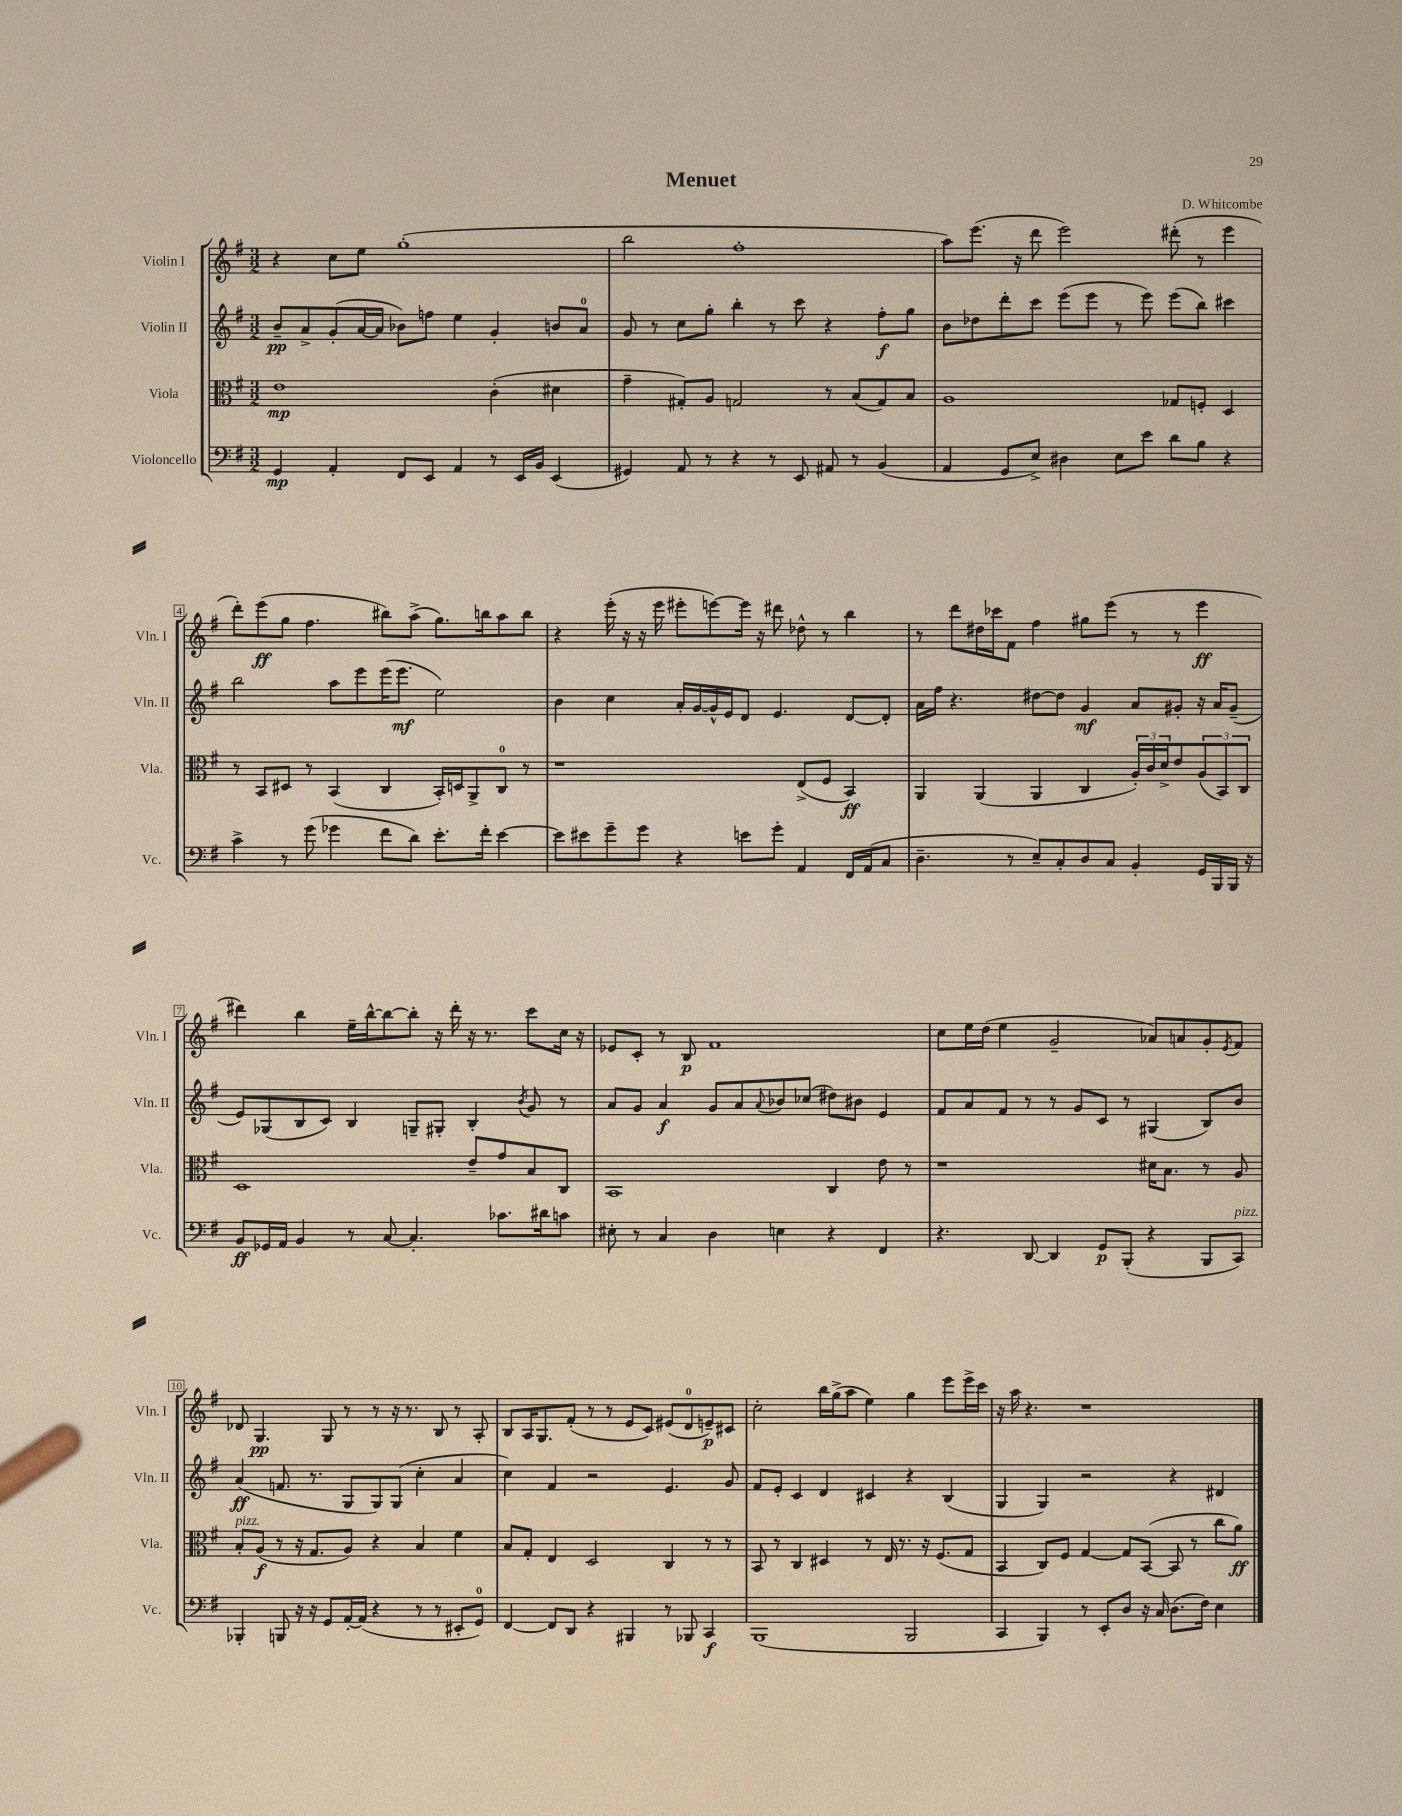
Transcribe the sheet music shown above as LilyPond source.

\header { title = "Menuet" composer = "D. Whitcombe" }
<<
\new StaffGroup <<
\new Staff = "s0" \with { instrumentName = "Violin I" shortInstrumentName = "Vln. I" } {
    \clef treble \key g \major \numericTimeSignature \time 3/2
    r4 c''8 e''8 g''1-.( |
    b''2 fis''1-. |
    a''8) e'''8.( r16 d'''8 e'''2) dis'''8-.( r8 e'''4 |
    d'''8-.) e'''8\ff( g''8 fis''4. bis''8) a''8->( g''8.) b''16 a''8 b''8 |
    r4 e'''16-.( r16 r16 e'''16 eis'''8-. e'''8~) e'''16 r16 dis'''8 des''8-^ r8 b''4 |
    r8 d'''8 dis''16 ces'''16 fis'8 fis''4 gis''8 e'''8( r8 r8 e'''4\ff |
    dis'''4) b''4 e''16-- b''16~-^ b''8~ b''8-. r16 dis'''16-. r16 r8. c'''8 c''16 r16 |
    ees'8 c'8-. r8 b8\p fis'1 |
    c''8 e''16 d''16( e''4 g'2-- aes'8) a'8 g'8-. \acciaccatura { e'8 } fis'8 |
    des'8 g4.\pp g8 r8 r8 r16 r8. b8 r8 a8-. |
    b8 a16 g8. fis'8-.( r8 r8 e'8 c'8) eis'8( d'8-0 e'8--\p) cis'8 |
    c''2-. b''16 g''16->( a''8 e''4) g''4 e'''8 e'''16-> c'''16 |
    r16 a''16 r4. r1 \bar "|." |
}
\new Staff = "s1" \with { instrumentName = "Violin II" shortInstrumentName = "Vln. II" } {
    \clef treble \key g \major \numericTimeSignature \time 3/2
    b'8--\pp a'8-> g'8-.( a'16~ a'16 bes'8) f''8 e''4 g'4-. b'8 a'8-0 |
    g'8 r8 c''8 g''8-. b''4-. r8 c'''8 r4 fis''8-.\f g''8 |
    b'8 des''8 d'''8-. c'''8 e'''8( e'''8 r8 e'''8) e'''8( b''8) cis'''4 |
    b''2 a''8 e'''8 e'''16( e'''8.\mf e''2) |
    b'4 c''4 a'16-. g'16~ g'16-^ e'16 d'8 e'4. d'8~ d'8-. |
    a'16 fis''16 r4. dis''8~ dis''8 g'4\mf a'8 gis'8-. r16 a'16 gis'8--( |
    e'8) ges8( b8 c'8) b4 g8-- gis8-. b4-. \acciaccatura { b'8 } g'8 r8 |
    a'8 g'8 a'4\f g'8 a'8 \appoggiatura { a'8 } bes'8 ces''8( dis''8) bis'8 e'4 |
    fis'8 a'8 fis'8 r8 r8 g'8 c'8 r8 gis4( b8) b'8 |
    a'4\ff( f'8. r8. g8 g8) g8( c''4-. a'4 |
    c''4) fis'4 r2 e'4. g'8 |
    fis'8 e'8-. c'4 d'4 cis'4 r4 b4( |
    g4 g4) r2 r4 dis'4 \bar "|." |
}
\new Staff = "s2" \with { instrumentName = "Viola" shortInstrumentName = "Vla." } {
    \clef alto \key g \major \numericTimeSignature \time 3/2
    e'1\mp c'4-.( dis'4 |
    g'4-- gis8-.) a8 g2 r8 b8( g8) b8 |
    a1 ges8 f8-. d4 |
    r8 b,8 dis8 r8 b,4( c4 b,16-.) d16 a,8-> c8-0 r8 |
    r1 e8->( fis8 b,4\ff) |
    a,4 a,4( a,4 c4 \tuplet 3/2 { a16-.) c'16 d'16-> } e'8 \tuplet 3/2 { a8( b,8) c8 } |
    d1 e'8-- g'8 b8 c8 |
    b,1 c4 e'8 r8 |
    r1 dis'16 b8. r8 a8 |
    b8-.^\markup { \italic "pizz." } a8\f( r8 r16 g8. a8) r4 b4 fis'4 |
    b8 g8-. e4 d2 c4 r8 r8 |
    b,8 r8 c4 dis4 r8 e16 r8. r16 fis8.( g8 |
    b,4 c8) fis8 g4~ g8 b,8~( b,8 r8 c''8 a'8\ff) \bar "|." |
}
\new Staff = "s3" \with { instrumentName = "Violoncello" shortInstrumentName = "Vc." } {
    \clef bass \key g \major \numericTimeSignature \time 3/2
    g,4\mp a,4-. fis,8 e,8 a,4 r8 e,16 b,16 e,4( |
    gis,4) a,8 r8 r4 r8 e,8 ais,8 r8 b,4( |
    a,4 g,8 e8->) dis4 e8 e'8 d'8 b8 r4 |
    c'4-> r8 g'8( ges'4 fis'8 d'8) e'8.-. fis'16-. e'4~ |
    e'8 eis'8 g'8-- g'8 r4 e'8 g'8-. a,4 fis,16 a,16( c8 |
    d4.-- r8 e8--) c8-. d8 c8 b,4-. g,16 b,,16 b,,16 r16 |
    b,8\ff ges,16 a,16 b,4 r8 c8~ c4.-. ces'8. dis'16 c'8 |
    eis8-. r8 c4 d4 e4 r4 fis,4 |
    r4. d,8~ d,4 g,8\p b,,8-.( r4 b,,8 c,8^\markup { \italic "pizz." }) |
    bes,,4-. b,,8 r16 r16 g,8 a,16~-. a,16( r4 r8 r8 eis,8-. g,8-0) |
    fis,4~ fis,8 d,8 r4 bis,,4 r8 bes,,8 c,4\f |
    b,,1( b,,2 |
    c,4 b,,4) r8 e,8-. d8 r16 c16 d8.( fis16) e4 \bar "|." |
}
>>
>>
\layout { \context { \Score \override BarNumber.stencil = #(make-stencil-boxer 0.1 0.3 ly:text-interface::print) } }
